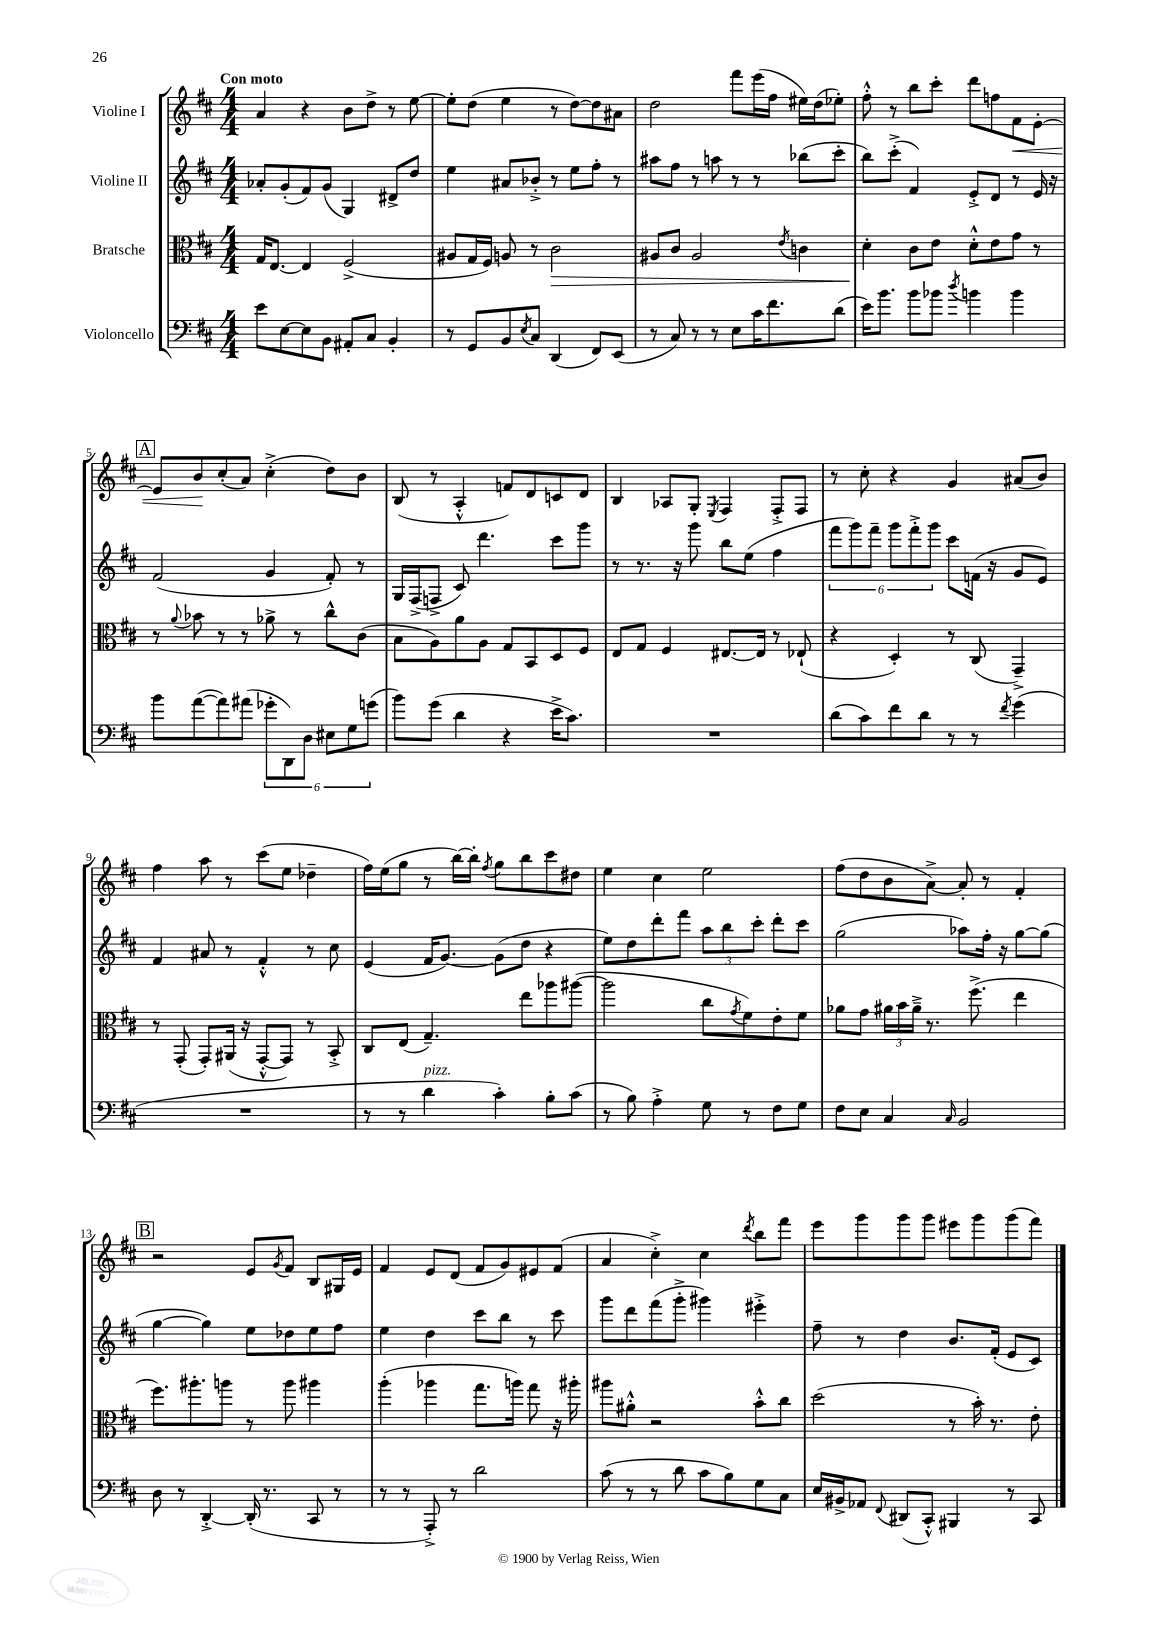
<<
\new StaffGroup <<
\new Staff = "s0" \with { instrumentName = "Violine I" } {
    \clef treble \key d \major \numericTimeSignature \time 4/4 \tempo "Con moto"
    a'4 r4 b'8 d''8-> r8 e''8~ |
    e''8-. d''8( e''4 r8 d''8~) d''8 ais'8 |
    d''2 fis'''8 e'''16( fis''16 eis''16) d''16( ees''8-.) |
    fis''8-.-^ r8 b''8 cis'''8-. d'''8 f''8 fis'8\< e'8~-. |
    \mark \markup { \box "A" } e'8 b'8\! cis''8-.( a'8) cis''4-.->( d''8) b'8 |
    b8( r8 a4-.-^ f'8) d'8 c'8 d'8 |
    b4 aes8 g8-. \acciaccatura { e8 } fis4 fis8-.-> fis8 |
    r8 cis''8-. r4 g'4 ais'8( b'8) |
    fis''4 a''8 r8 cis'''8( e''8 des''4-- |
    fis''16) e''16( g''8 r8 b''16~) b''16-. \acciaccatura { fis''8 } g''8 b''8 cis'''8 dis''8 |
    e''4 cis''4 e''2 |
    fis''8( d''8 b'8 a'8~->) a'8-. r8 fis'4-. |
    \mark \markup { \box "B" } r2 e'8 \acciaccatura { g'8 } fis'8 b8 gis16 e'16 |
    fis'4 e'8 d'8( fis'8 g'8) eis'8 fis'8( |
    a'4 cis''4-.->) cis''4 \acciaccatura { d'''8 } b''8 fis'''8 |
    e'''8 g'''8 g'''8 g'''8 eis'''8 g'''8 g'''8( fis'''8) \bar "|." |
}
\new Staff = "s1" \with { instrumentName = "Violine II" } {
    \clef treble \key d \major \numericTimeSignature \time 4/4
    aes'8-. g'8-.( fis'8) g'8( g4) dis'8-> d''8 |
    e''4 ais'8 bes'8-.-> r8 e''8 fis''8-. r8 |
    ais''8 fis''8 r8 a''8 r8 r8 bes''8( cis'''8-. |
    b''8) cis'''8-.->( fis'4) e'8-.-> d'8 r8 e'16 r16 |
    \mark \markup { \box "A" } fis'2( g'4 fis'8-.) r8 |
    g16 fis16->( f8-> cis'8) d'''4. cis'''8 g'''8 |
    r8 r8. r16 g'''8 b''8 e''8( fis''4 |
    \tuplet 6/4 { fis'''8 g'''8) fis'''8-- g'''8 fis'''8-.-> g'''8 } cis'''8 f'16( r16 g'8 e'8) |
    fis'4 ais'8 r8 fis'4-.-^ r8 cis''8 |
    e'4( fis'16 g'8.~) g'8( d''8 r4 |
    e''8) d''8 d'''8-. fis'''8 \tuplet 3/2 { a''8 b''8 cis'''8-. } d'''8-. cis'''8 |
    g''2( aes''8) fis''16-. r16 g''8~ g''8( |
    \mark \markup { \box "B" } g''4~ g''4) e''8 des''8 e''8 fis''8 |
    e''4 d''4 cis'''8 b''8 r8 cis'''8 |
    g'''8 d'''8 fis'''8( g'''8-.-> gis'''4) eis'''4-.-> |
    fis''8-- r8 d''4 b'8. fis'16-.( e'8 cis'8) \bar "|." |
}
\new Staff = "s2" \with { instrumentName = "Bratsche" } {
    \clef alto \key d \major \numericTimeSignature \time 4/4
    g16 e8.~ e4 fis2->( |
    ais8 g16 fis16) a8 r8 cis'2\> |
    ais8 cis'8 ais2 \acciaccatura { e'8 } c'4 |
    d'4-.\! cis'8 e'8 d'8-.-^ e'8 g'8 r8 |
    \mark \markup { \box "A" } r8 \appoggiatura { a'8 } bes'8 r8 r8 aes'8-> r8 cis''8-^ cis'8( |
    b8 a8) a'8 a8 g8 b,8 d8 fis8 |
    e8 g8 fis4 eis8.~ eis16 r8 ees8-!( |
    r4 d4-.) r8 cis8( g,4--->) |
    r8 g,8-.( g,8-.) ais,16( r16 g,8~-.-^ g,8) r8 b,8-.-> |
    cis8 e8( g4.--) e''8 aes''8 ais''8~( |
    ais''2 cis''8 \acciaccatura { g'8 } fis'8) e'8-. fis'8 |
    aes'8 g'8 \tuplet 3/2 { ais'16 b'16 ais'16---> } r8. fis''8.->( e''4 |
    \mark \markup { \box "B" } fis''8.) ais''8.-. a''8 r8 a''8 ais''4 |
    a''4-.( aes''4 g''8. a''16) g''8 r16 ais''16-. |
    ais''8 ais'8-.-^ r2 b'8-.-^ cis''8 |
    d''2( r8 b'16-.) r8. e'8-. \bar "|." |
}
\new Staff = "s3" \with { instrumentName = "Violoncello" } {
    \clef bass \key d \major \numericTimeSignature \time 4/4
    e'8 e8~ e8 b,8 ais,8-. cis8 b,4-. |
    r8 g,8 b,8 \acciaccatura { e8 } cis8 d,4( fis,8) e,8( |
    r8 cis8) r8 r8 e8 cis'16 fis'8. d'8( |
    e'16) b'8. b'8 bes'8 \acciaccatura { d''8 } b'4 b'4 |
    \mark \markup { \box "A" } b'8 a'8~( a'8) ais'8( \tuplet 6/4 { ges'8-. d,8) d8 eis8 g8 g'8( } |
    b'8) g'8( d'4 r4 e'16-> cis'8.) |
    R1 |
    d'8( cis'8) fis'8 d'8 r8 r8 \acciaccatura { fis'8 } g'4( |
    R1 |
    r8 r8 d'4^\markup { \italic "pizz." } cis'4-.) b8-. cis'8( |
    r8 b8) a4-.-> g8 r8 fis8 g8 |
    fis8 e8 cis4 \grace { cis16 } b,2 |
    \mark \markup { \box "B" } d8 r8 d,4~-.-> d,16-.( r8. cis,8 r8 |
    r8 r8 a,,8-.->) r8 d'2 |
    cis'8( r8 r8 d'8 cis'8 b8) g8 cis8 |
    e16 bis,16-> aes,8 \appoggiatura { fis,8 } dis,8( cis,8-.-^) bis,,4 r8 cis,8 \bar "|." |
}
>>
>>
